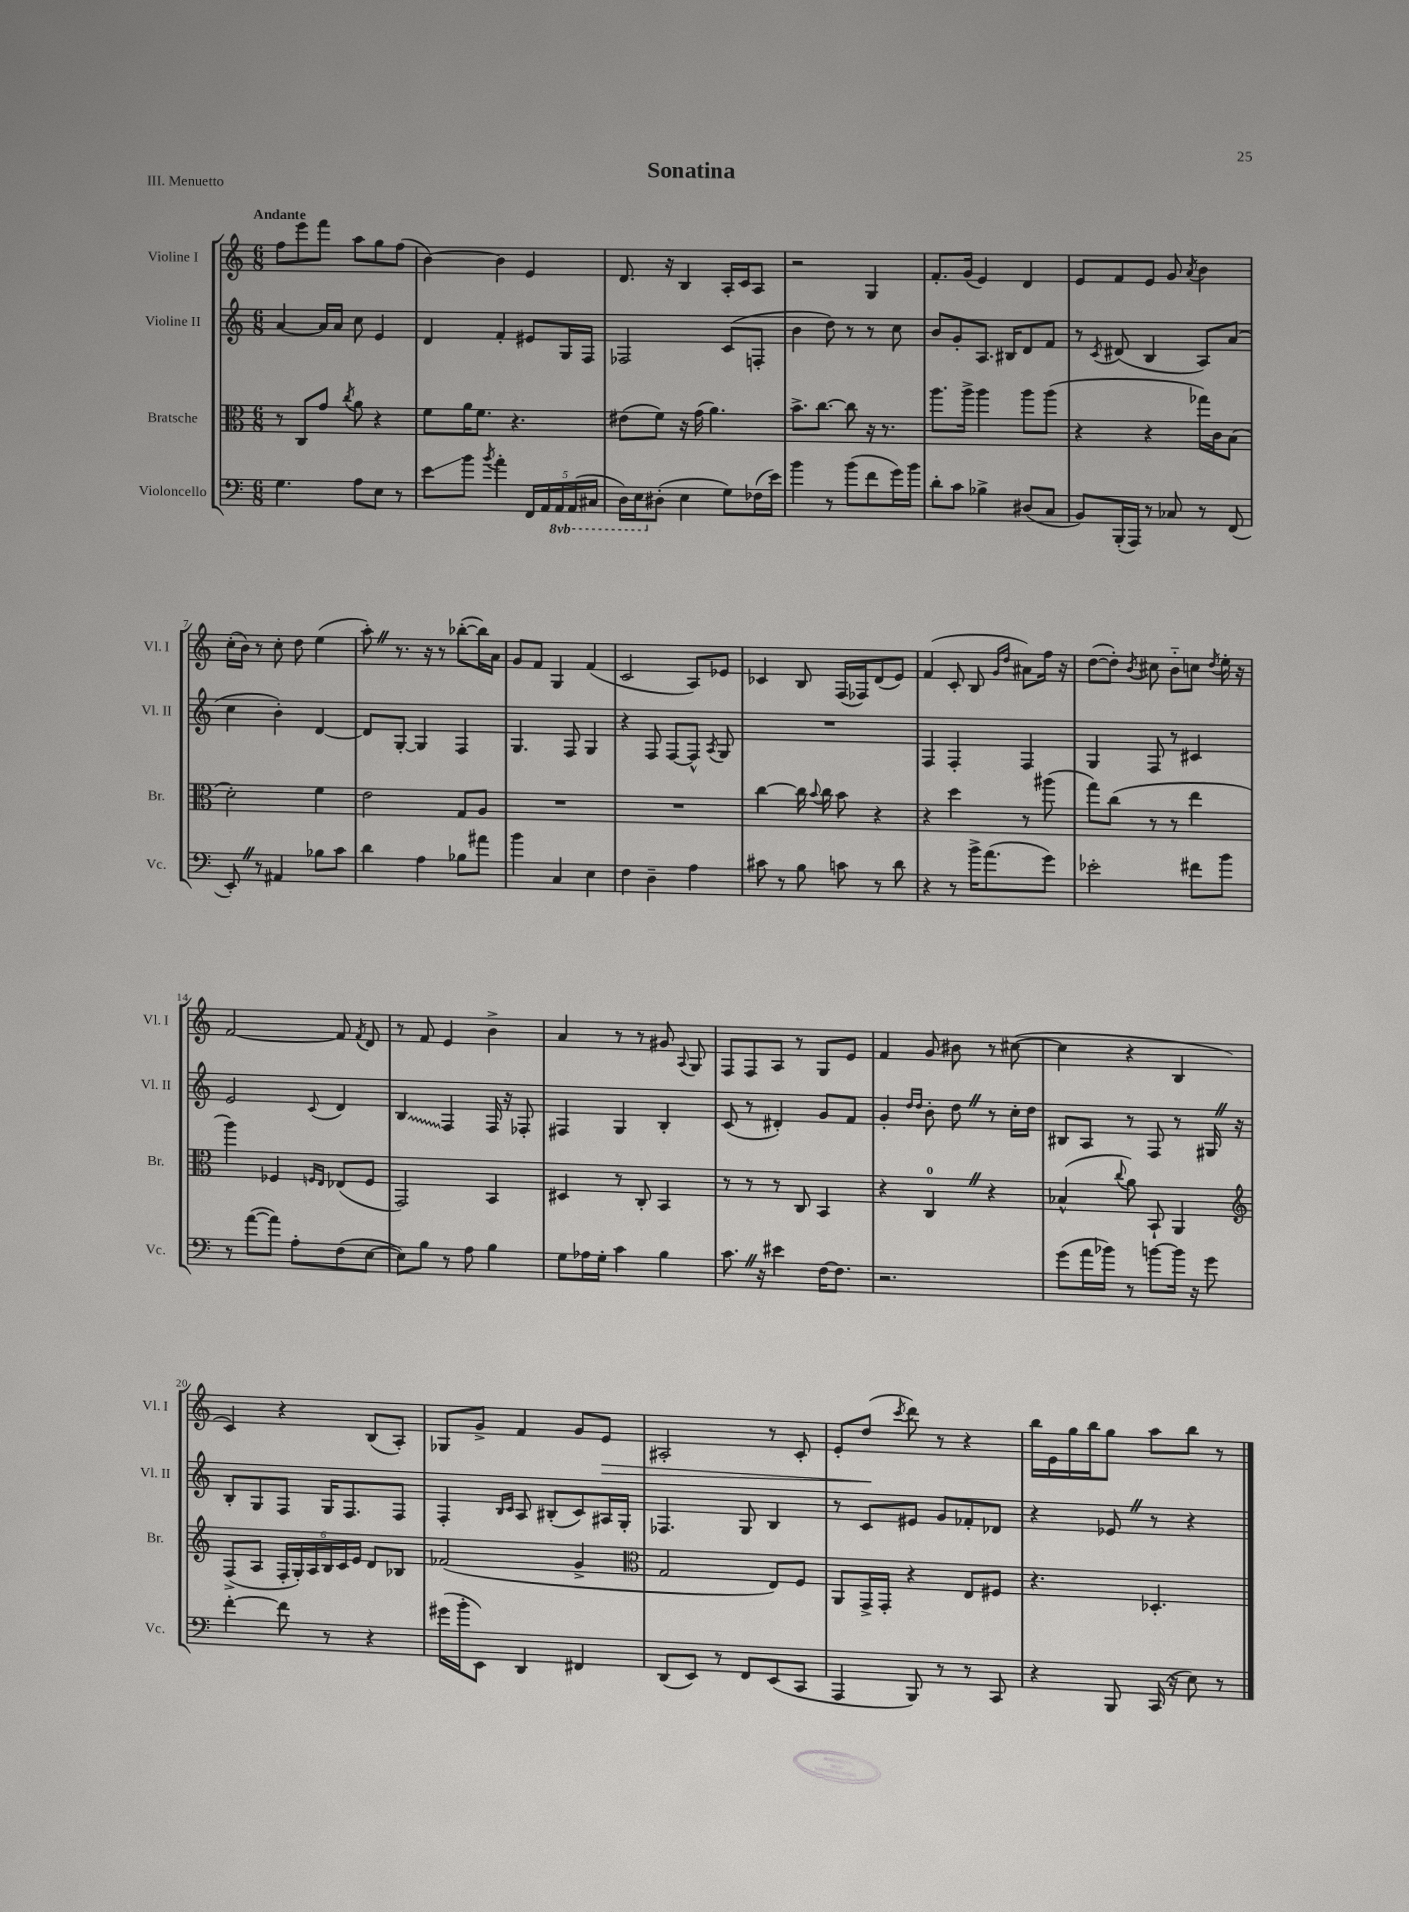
\header { title = "Sonatina" piece = "III. Menuetto" }
<<
\new StaffGroup <<
\new Staff = "s0" \with { instrumentName = "Violine I" shortInstrumentName = "Vl. I" } {
    \clef treble \key c \major \numericTimeSignature \time 6/8 \tempo "Andante"
    \autoBeamOff f''8[ e'''8 f'''8] a''8[ g''8 f''8]( |
    b'4~) b'4 e'4 |
    d'8. r16 b4 a16[-. c'16 a8] |
    r2 g4 |
    f'8.[-. g'16]( e'4) d'4 |
    e'8[ f'8 e'8] g'8 \acciaccatura { a'8 } b'4 |
    c''16[-.( b'16]) r8 c''8-. d''8 e''4( |
    a''8-.) \once \override BreathingSign.text = \markup { \musicglyph "scripts.caesura.straight" } \breathe r8. r16 r8 bes''8[~-.( bes''16) a'16] |
    g'8[ f'8] g4 f'4( |
    c'2 a8[) ees'8] |
    ces'4 b8 f16[( fes16) d'8( e'8]) |
    f'4( c'8-. b8 \grace { g'16[ d''16] } ais'8[) f''16] r16 |
    d''8[~( d''8]-.) \acciaccatura { b'8 } cis''8 b'8[-_ c''8] \acciaccatura { d''8 } e''16-. r16 |
    f'2~ f'8 \acciaccatura { f'8 } d'8 |
    r8 f'8 e'4 b'4-> |
    a'4 r8 r8 gis'8 \appoggiatura { a8 } g8 |
    f8[ f8 a8] r8 g8[ e'8] |
    f'4 g'8 bis'8 r8 cis''8~( |
    cis''4 r4 b4 |
    c'4) r4 b8[( a8]-.) |
    ges8[ g'8]-> f'4 g'8[ e'8]\> |
    ais2-. r8 c'8-. |
    e'8[-. d''8]\!( \acciaccatura { c'''8 } d'''8) r8 r4 |
    b''16[ e'16 g''16 b''16 g''8] a''8[ b''8] r8 \bar "|." |
}
\new Staff = "s1" \with { instrumentName = "Violine II" shortInstrumentName = "Vl. II" } {
    \clef treble \key c \major \numericTimeSignature \time 6/8
    \autoBeamOff a'4~ a'16[ a'16] c''8 e'4 |
    d'4 f'4-. eis'8[ g16 f16] |
    fes2 c'8[( f8]-. |
    b'4 d''8) r8 r8 c''8 |
    b'8[ g'8-. a8.] bis16[ d'8 f'8] |
    r8 \acciaccatura { c'8 } dis'8( b4 a8[) a'8]( |
    c''4 b'4-.) d'4~ |
    d'8[ g8]~-. g4 f4 |
    g4. f8 g4 |
    r4 f8 f8[~ f8]-^ \acciaccatura { a8 } g8 |
    R2. |
    f4 f4-. f4 |
    g4 f8 r8 cis'4 |
    e'2 \appoggiatura { c'8 } d'4 |
    \once \override Glissando.style = #'zigzag b4\glissando f4 f16 r16 fes8-. |
    fis4 g4 b4-. |
    c'8( r8 dis'4-.) g'8[ f'8] |
    g'4-. \grace { d''16[ d''16] } b'8-. d''8 \once \override BreathingSign.text = \markup { \musicglyph "scripts.caesura.straight" } \breathe r8 c''16[-. d''16] |
    bis8[ a8] r8 f8 r8 gis16 \once \override BreathingSign.text = \markup { \musicglyph "scripts.caesura.straight" } \breathe r16 |
    b8[-. g8 f8] g16[ f8. f8] |
    f4-. \grace { b16[ c'16] } a8 bis8[-.( c'8) ais16 g16]-. |
    fes4. g8 b4 |
    r8 c'8[ eis'8] g'8[ fes'8-. des'8] |
    r4 ees'8 \once \override BreathingSign.text = \markup { \musicglyph "scripts.caesura.straight" } \breathe r8 r4 \bar "|." |
}
\new Staff = "s2" \with { instrumentName = "Bratsche" shortInstrumentName = "Br." } {
    \clef alto \key c \major \numericTimeSignature \time 6/8
    \autoBeamOff r8 c8[ g'8] \acciaccatura { c''8 } a'8 r4 |
    f'8[ a'16 f'8.] r4. |
    eis'8[( f'8]) r16 g'16( a'4.) |
    b'8.[-> c''8.]~ c''8 r16 r8. |
    a''8.[ a''16]-> a''4 a''8[ a''8]( |
    r4 r4 ges''16[) c'16 b8]( |
    d'2-.) f'4 |
    e'2 g8[ a8] |
    R2. |
    R2. |
    c''4~ c''16 \appoggiatura { b'8 } c''16 b'8 r4 |
    r4 d''4 r8 ais''8( |
    g''8[) c''8]( r8 r8 e''4 |
    a''4) fes4 \grace { f16[ e16] } ees8[( f8] |
    g,2) b,4 |
    dis4 r8 c8-. b,4 |
    r8 r8 r8 c8 b,4 |
    r4 c4-0 \once \override BreathingSign.text = \markup { \musicglyph "scripts.caesura.straight" } \breathe r4 |
    bes4-^( \appoggiatura { c''8 } a'8) b,8-! a,4 |
    \clef treble f8[->( a8] \tuplet 6/4 { f16[-. g16-.) a16 b16 c'16 e'16] } d'8[ bes8] |
    fes'2( g'4-> |
    \clef alto g2 e8[) f8] |
    a,8[ g,16-> g,16]-. r4 e8[ fis8] |
    r4. des4.-. \bar "|." |
}
\new Staff = "s3" \with { instrumentName = "Violoncello" shortInstrumentName = "Vc." } {
    \clef bass \key c \major \numericTimeSignature \time 6/8 \set Staff.ottavationMarkups = #ottavation-simple-ordinals
    \autoBeamOff g4. a8[ e8] r8 |
    e'8[\glissando b'8] \acciaccatura { b'8 } a'4-. \tuplet 5/4 { f,16[ a,16 \ottava #-1 a,,16 a,,16( cis,16] } |
    d,16[) e,16 \ottava #0 dis8]-.( e4 g8[) fes16( e'16]) |
    b'4 r8 b'8[( f'8 g'16) b'16] |
    d'8[-. c'8] bes4-> dis8[( c8] |
    b,8[) b,,16-.( a,,16]) r8 ces8 r8 f,8( |
    e,8-.) \once \override BreathingSign.text = \markup { \musicglyph "scripts.caesura.straight" } \breathe r8 ais,4 bes8[ c'8] |
    d'4 a4 bes8[ ais'8] |
    b'4 c4 e4 |
    f4 d4-- a4 |
    cis'8 r8 b8 c'8 r8 d'8 |
    r4 r8 b'16[-> a'8.( g'8]) |
    ees'2-. fis'8[ b'8] |
    r8 a'8[~( a'8]) a8[-. f8( e8]~ |
    e8[) b8] r8 a8 b4 |
    g8[ aes16 g16]-. c'4 b4 |
    c'8. \once \override BreathingSign.text = \markup { \musicglyph "scripts.caesura.straight" } \breathe r16 eis'4 f16[~ f8.] |
    r2. |
    g'8[( a'16 bes'16]) r8 b'8[~ b'16] r16 g'8 |
    f'4~-. f'8 r8 r4 |
    gis'16[( b'16-. e,8]) d,4 fis,4 |
    d,8[( e,8]) r8 f,8[ e,8( c,8] |
    a,,4 b,,8) r8 r8 c,8 |
    r4 b,,8 c,16( r16 e8) r8 \bar "|." |
}
>>
>>
